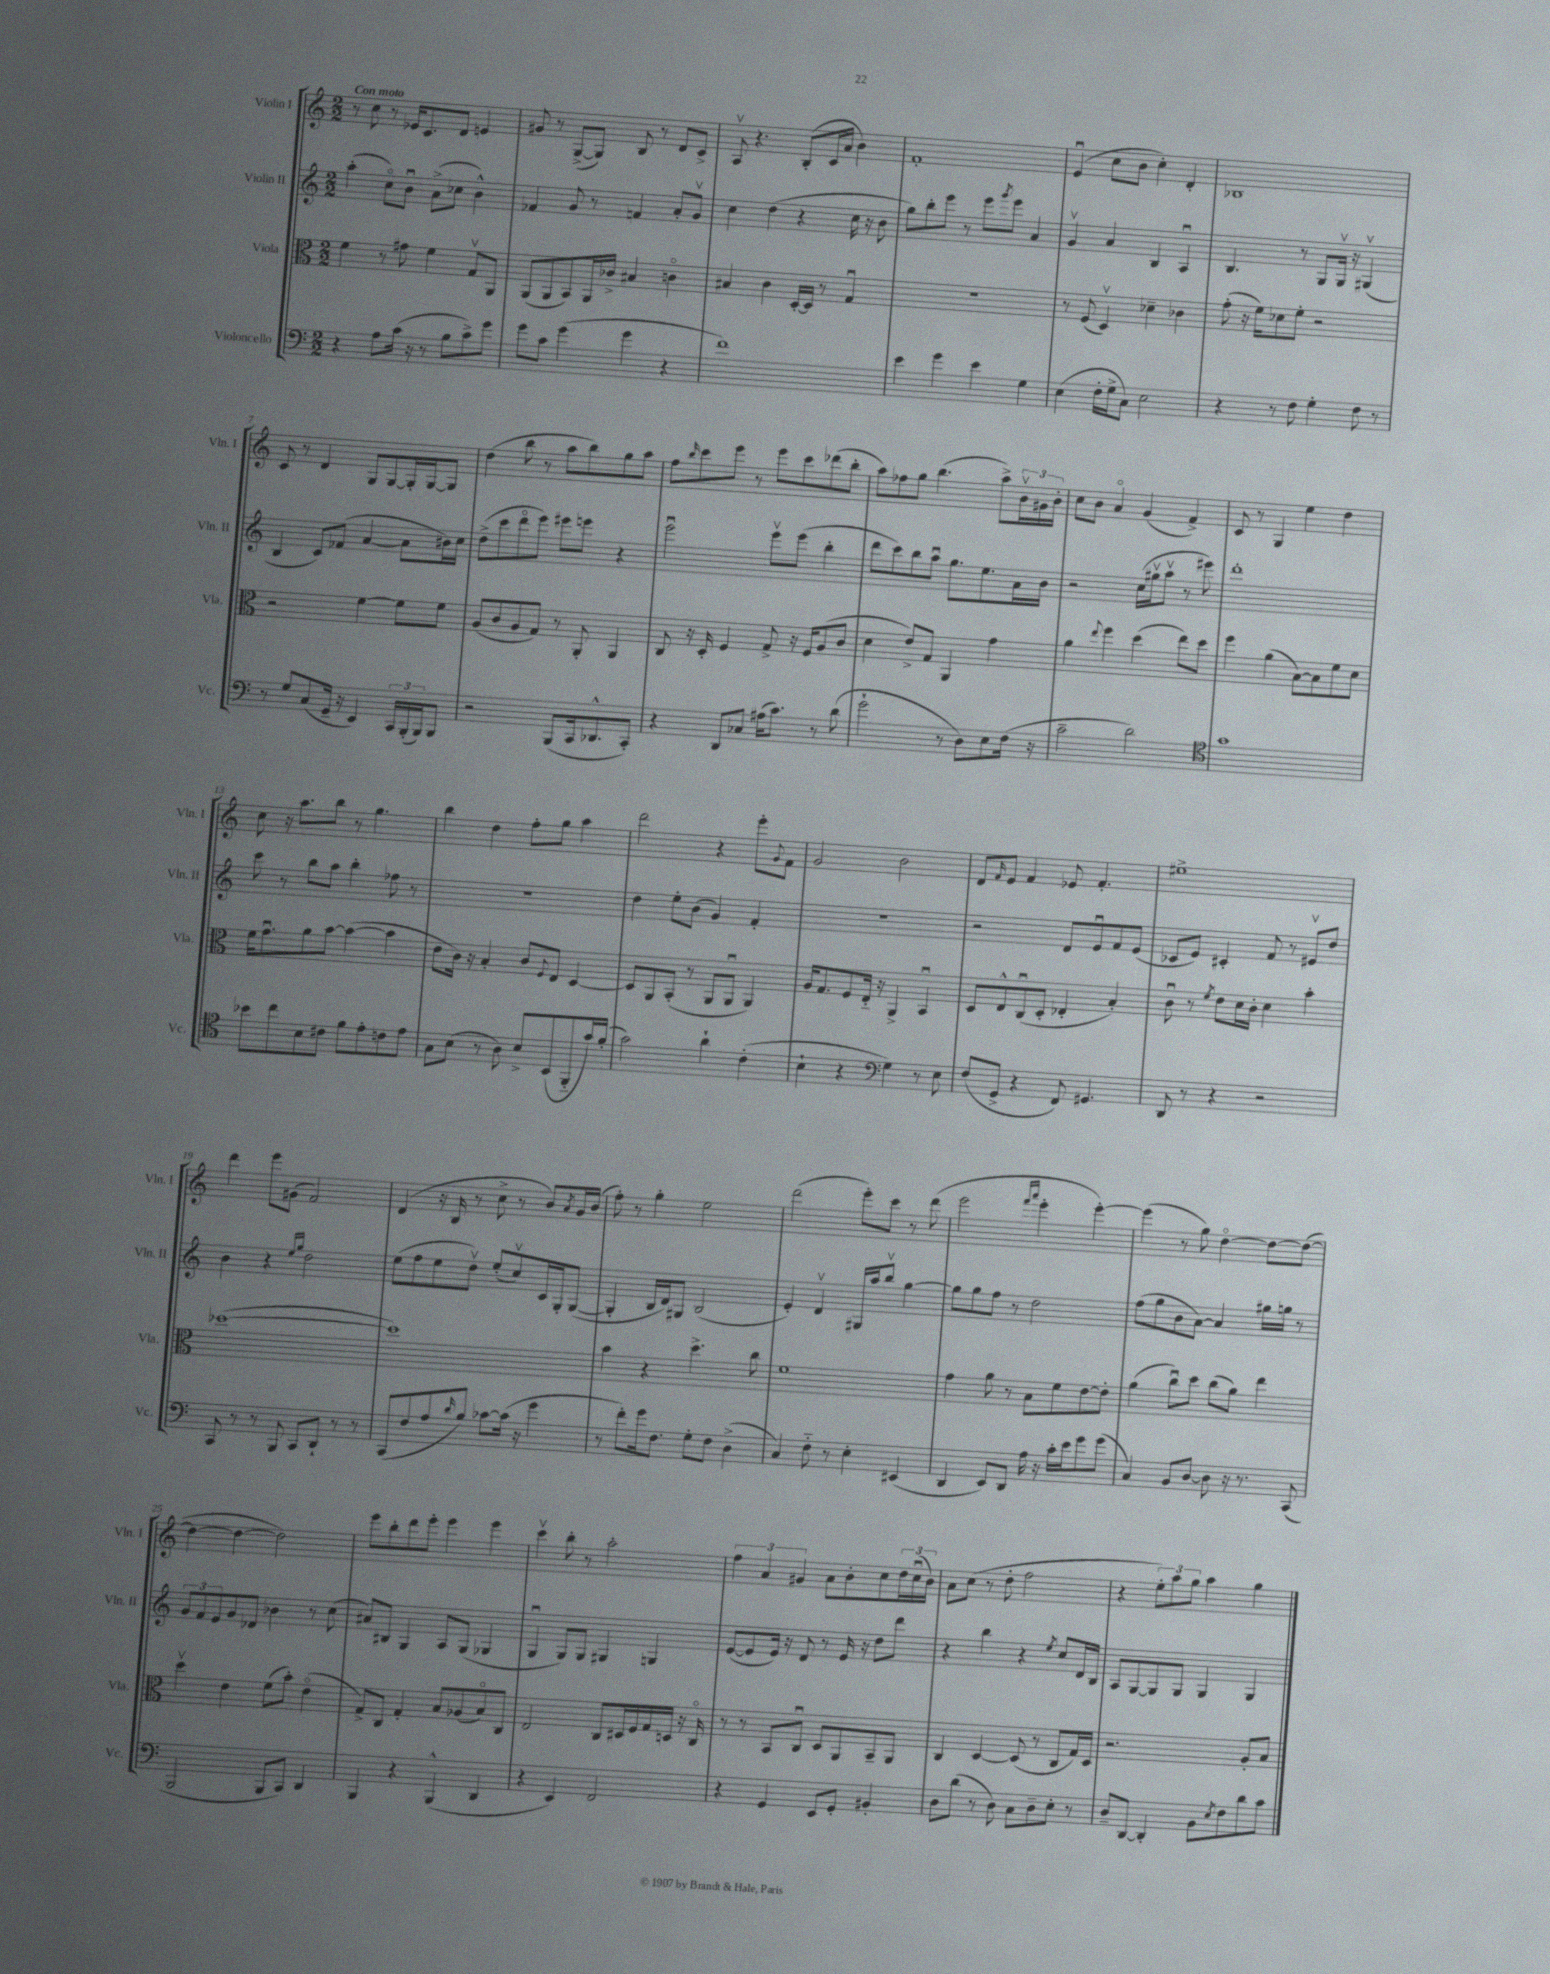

**kern	**kern	**kern	**kern
*staff4	*staff3	*staff2	*staff1
*clefF4	*clefC3	*clefG2	*clefG2
*k[]	*k[]	*k[]	*k[]
*M2/2	*M2/2	*M2/2	*M2/2
4r	4f	(4aa'	8r
.	.	.	8cc
8A	8r	8cco)	8r
(16c	8g#	8bu	16e-
16r	.	.	8.c
8r	4f	(8a^	.
8B	.	8cc-	8d
8c^)	8Gv	4b^^)	4e
8g	8AA	.	.
=	=	=	=
8g	(8AA	4f-	8g#
8c	8AA	.	8r
(4g	8BB)	8g	([8G^
.	16AA	8r	8G])
.	16c-^	.	.
4g	4B#	4f	8B
.	.	.	8r
4r	4co	8a'	8d
.	.	8gv	8c^
=	=	=	=
1f)	4B#	4cc	8Av
.	.	.	4.r
.	4c	(4dd	.
.	[16D'	4r	(8B'
.	16D]	.	.
.	8r	.	16c
.	.	.	16a
.	4Gu	16cc	4b)
.	.	16r	.
.	.	8b	.
=	=	=	=
4e	1r	8gg)	1f'
.	.	8bb'	.
4g	.	8eee	.
.	.	8r	.
4e	.	8eee	.
.	.	8qggg	.
.	.	8eee	.
4G	.	4a	.
=	=	=	=
(4E	8r	4gv	(4eu
.	(8F	.	.
16F'	4Dv)	4a	8cc
16G^	.	.	.
8C)	.	.	8b
2E	4d-~	4B	4cc')
.	4c-	4Au	4d'
=	=	=	=
4r	(8g'	4.B	1B-
.	16r	.	.
.	16f)	.	.
8r	8d-	.	.
8F	8f'	8r	.
4G'	2r	8G	.
.	.	16Gv	.
.	.	16r	.
8F	.	(4G#v	.
8r	.	.	.
=	=	=	=
8r	2r	4B	8c
8G	.	.	8r
(8C	.	8c)	4d
16GG~	.	(8f-	.
16r	.	.	.
4EE)	[4f	[4a	8G
.	.	.	[8G
24CC	8f]	8a]	16G']
(24BBB'	.	.	.
.	.	.	[16G
24BBB)	.	.	.
8BBB	8f	16b#)	8G]
.	.	16cc	.
=	=	=	=
2r	(8A	(8dd^	(4dd
.	8c	8ccc	.
.	8A	8dddo	8bb
.	8G)	8eee)	8r
(8BBB	8r	8eee#	8aa
16CC	8AA'	8eee	8bb)
8.DD-^^	.	.	.
.	4AA	4r	8gg
8CC')	.	.	8aa
=	=	=	=
4r	8C	2eeeu	8ff
.	.	.	16qqbb
.	16r	.	8ccc
.	16D'	.	.
8DD	4F	.	8eee
8C-	.	.	8r
(16A#	8G^	8eeev	8eee
8.c)	.	.	.
.	16r	(8eee	8ccc
.	16F	.	.
8r	(8A	4bb'	(8ddd-
(8d	8c	.	8bb'
=	=	=	=
2g`	4d	8ddd	8aa)
.	.	8ccc)	8ff-
.	8e^)	8bb	8gg
.	8G	8aau	(4.bb
8r	4AA	8.gg	.
8D)	.	.	.
.	.	8.ee	.
8E	4g	.	8aa^)
(16F	.	16a	24bv
.	.	.	24g#
16r	.	16b	.
.	.	.	24b'
=	=	=	=
2c~	4a	2r	8cc
.	.	.	8b
.	8qqee	.	.
.	4ff	.	4ao
2d)	(4dd	(16cc	(4g
.	.	16gg#v	.
.	.	8aav	.
.	8ee)	8r	4f^)
.	8dd	8eee#)	.
=	=	=	=
*clefC4	*	*	*
1g	4ff	1ddd'	8c
.	.	.	8r
.	(4a	.	4G
.	[8B)	.	4ee
.	8B]	.	.
.	8f	.	4dd
.	8d	.	.
=	=	=	=
8b-	16f	8ccc	8cc
.	8.gu	.	.
8cc	.	8r	16r
.	.	.	8.aa
8B	8a	8bb	.
8c#	[8b	8aa	8bb
8f	(4b_	4bb'	8r
8e'	.	.	4.gg
8c	4b]	8ff-	.
8e	.	8r	.
=	=	=	=
8G	8e	1r	4bb
(8B	16c)	.	.
.	16r	.	.
8r	4B'	.	4dd
8A)	.	.	.
8B^	8c	.	8ff'
.	8qqF	.	.
(8BB	8E	.	8gg
8FF'~	[4D	.	4aa
16g)	.	.	.
(16f'	.	.	.
=	=	=	=
2g)	8D]	4dd	2ddd
.	8AA	.	.
.	(8BB'	8ee'	.
.	8r	(8b	.
4a`	8AA	4g)	4r
.	8AAu	.	.
(4c'	4AA)	4f'	8eee'
.	.	.	8qqg
.	.	.	8f
=	=	=	=
4B`	16A	1r	2g
.	8.G	.	.
4r	8F	.	.
.	16E'~	.	.
.	16r	.	.
*clefF4	*	*	*
4G)	4AA^	.	2b
8r	4BBu	.	.
8E	.	.	.
=	=	=	=
(8F	8D	2r	8d
.	.	.	16qqf
8GG^	8E^^	.	8e
4r	(8Cu	.	4f
.	8D'	.	.
8FF)	4E-'	8d	8e-
4.GG#	.	8eu	4.f'
.	4B')	8f	.
.	.	(8e	.
=	=	=	=
8DD	8cu	8c-	1ee#^
8r	8r	8e)	.
.	8qf	.	.
4r	8e	4c#'	.
.	16d	.	.
.	16c'	.	.
2r	4d	8f	.
.	.	8r	.
.	4b'	8e#v	.
.	.	8dd	.
=	=	=	=
8CC	([1dd-	4b	4ddd
8r	.	.	.
8r	.	4r	8eee
8BBB	.	.	(8g#
.	.	16qqee	.
.	.	16qqgg	.
8CC	.	2dd	2f)
8DD`	.	.	.
8r	.	.	.
8r	.	.	.
=	=	=	=
(8CC	1dd-])	(8ee	(4d
8F	.	8ff	.
8A	.	8ee	16r
.	.	.	16B
16qqd	.	.	.
8B)	.	8ddv)	8r
[8c-	.	(8ee'	8cc^
(16c-]	.	8ccv)	8r
16r	.	.	.
4g	.	16c	8b)
.	.	16G'	.
.	.	.	8qa
.	.	([8G	16g
.	.	.	(16b
=	=	=	=
8r	4b	4G']	8ff')
8f')	.	.	8r
16g	4r	16B	4gg'
8.F	.	16d)	.
.	.	8G#	.
8G'	4.dd^	(2B	2ee
8F	.	.	.
(4D^	.	.	.
.	8cc	.	.
=	=	=	=
4C)	1f	4e')	(2ddd
8F'~	.	4dv	.
8r	.	.	.
4E'	.	16G#	8eee')
.	.	16aa	.
.	.	8bbv	8ccc
(4EE#	.	[4gg	8r
.	.	.	(8ddd
=	=	=	=
4DD	4g	8gg]	2eee
.	.	8gg	.
8EE)	8a	8ff	.
8DD	8r	8r	.
.	.	.	16qqfff
.	.	.	16qqaaa
16A	8B	2dd	4eee'
16r	.	.	.
16c'	8f	.	.
16e	.	.	.
8g	[8e	.	[4eee')
(8g	8e']	.	.
=	=	=	=
4C)	(4a	(8ff	(4eee]
.	.	8gg	.
8BB	8ccu)	8b	8r
[8D	8dd	[8a)	8gg)
8D]	(8cc	4a]	[4ddo
16r	8a)	.	.
8.r	.	.	.
.	4ee	16gg#	8dd_
.	.	16gg	.
(8CC	.	8r	(8dd_
=	=	=	=
2BBB	4ddv	12g	4dd_
.	.	12f	.
.	.	12e	.
.	4e	8g	4dd_
.	.	8d-	.
8BBB	(8f	4b-	2dd])
8CC)	8b')	.	.
4DD	(4eo	8r	.
.	.	(8cc	.
=	=	=	=
4BBB	8G^)	8a#)	8eee
.	8C	8B#	8bb'
4r	4G'	4G	8ddd
.	.	.	8eee'
(4BBB^^	8B	8A	4eee
.	(8A-	(8G	.
4DD	8Bo)	4G-	4eee
.	8C	.	.
=	=	=	=
4r	2E	4Gu	4cccv
4EE)	.	8G)	8bb'
.	.	8G	8r
2FF	8C	4G#	2aa'
.	16D#	.	.
.	16F	.	.
.	16G	4G	.
.	16D	.	.
.	16r	.	.
.	16Co	.	.
=	=	=	=
4r	8r	([8e	6ff
.	8r	8e]	.
.	.	.	6a
4GG	8BB	16e)	.
.	.	16r	.
.	.	.	6g#
.	8Cu	8d	.
8EE	8D	8r	8a
8GG'	8AA	16e	8b'
.	.	16r	.
4BB#'	8BB~	8dd	8cc
.	8AA	8ddd	24dd
.	.	.	(24ccu
.	.	.	24b)
=	=	=	=
8D	4C	4r	8a
(8d	.	.	(8cc
8r	[4D	4bb	8r
8D)	.	.	8dd'
8C	(8D]	4r	2ff
8D~	8r	.	.
.	.	8qee	.
8E'	8C	8cc	.
8r	16G)	16d	.
.	16D	16B	.
=	=	=	=
8D~	2.r	8A	4r
[8DD	.	[8G	.
4DD']	.	8G]	12ee')
.	.	.	12aa
.	.	8G	.
.	.	.	12gg
8BB	.	4G	4aa
8qE	.	.	.
8F	.	.	.
8d	8A'	4G	4gg
8c	8B	.	.
==	==	==	==
*-	*-	*-	*-
